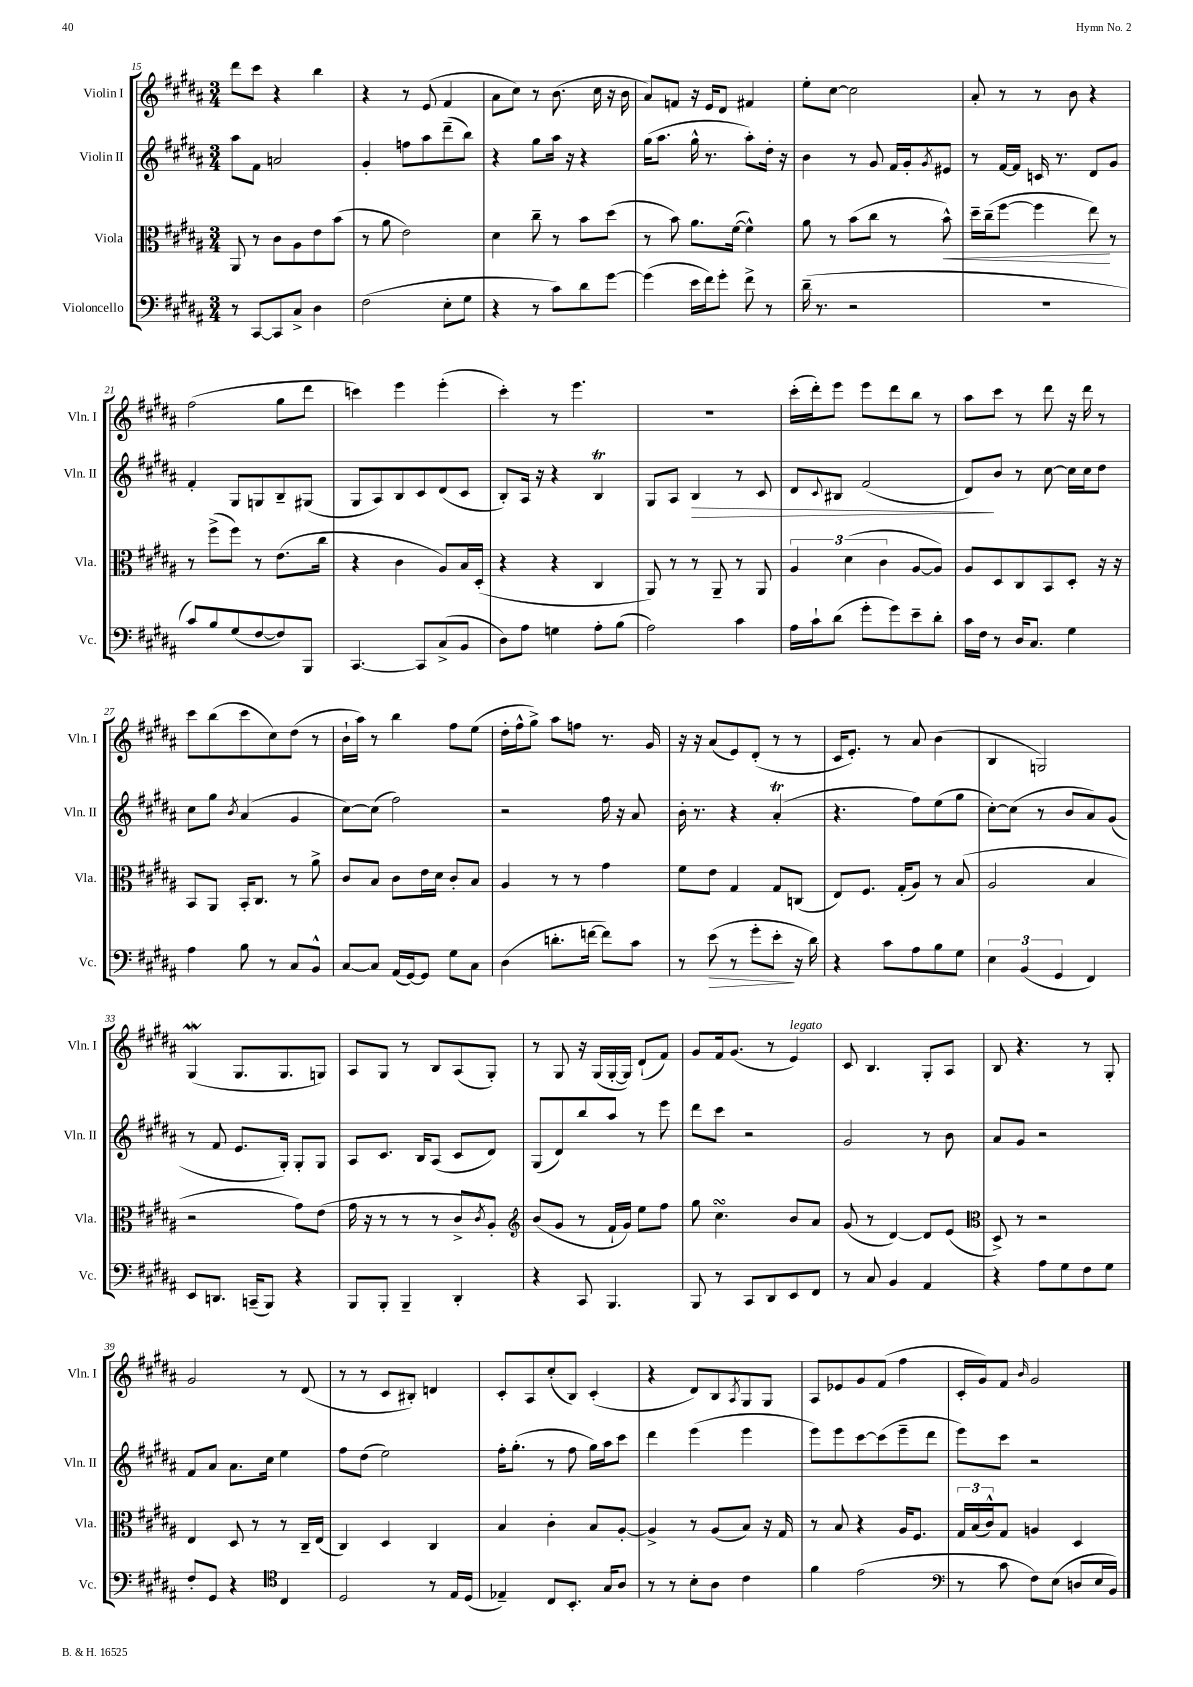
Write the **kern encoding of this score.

**kern	**dynam	**kern	**dynam	**kern	**dynam	**kern
*part4	*part4	*part3	*part3	*part2	*part2	*part1
*staff4	*staff4	*staff3	*staff3	*staff2	*staff2	*staff1
*I"Violoncello	*	*I"Viola	*	*I"Violin II	*	*I"Violin I
*I'Vc.	*	*I'Vla.	*	*I'Vln. II	*	*I'Vln. I
*clefF4	*	*clefC3	*	*clefG2	*	*clefG2
*k[f#c#g#d#a#]	*	*k[f#c#g#d#a#]	*	*k[f#c#g#d#a#]	*	*k[f#c#g#d#a#]
*M3/4	*	*M3/4	*	*M3/4	*	*M3/4
=15	=15	=15	=15	=15	=15	=15
8r	.	8AA#/	.	8aa#\L	.	8ddd#\L
[8CC#/L	.	8r	.	8f#\J	.	8ccc#\J
8CC#/]	.	8c#\L	.	2an/	.	4r
8C#^/J	.	8A#\	.	.	.	.
4D#\	.	8e\	.	.	.	4bb\
.	.	(8b\J	.	.	.	.
=16	=16	=16	=16	=16	=16	=16
(2F#\	.	8r	.	4g#'/	.	4r
.	.	8a#\	.	.	.	.
.	.	2e\)	.	8ffn\L	.	8r
.	.	.	.	8aa#\	.	(8e/
8E'\L	.	.	.	(8ddd#~\	.	4f#/
8G#\J	.	.	.	8bb\J)	.	.
=17	=17	=17	=17	=17	=17	=17
4r	.	4d#\	.	4r	.	8a#\L
.	.	.	.	.	.	8cc#\J)
8r	.	8cc#~\	.	8gg#\L	.	8r
8c#\L)	.	8r	.	16aa#\Jk	.	(8.b\
.	.	.	.	16r	.	.
8d#\	.	8b\L	.	4r	.	.
.	.	.	.	.	.	16cc#\
[8g#\J	.	(8dd#\J	.	.	.	16r
.	.	.	.	.	.	16b\
=18	=18	=18	=18	=18	=18	=18
(4g#\]	.	8r	.	(16gg#\KL	.	8a#/L)
.	.	.	.	8.aa#\J	.	.
.	.	8b\)	.	.	.	8fn/J
16e\LL	.	8.a#\L	.	16gg#^^\	.	16r
16f#\J)	.	.	.	8.r	.	16e/KL
8g#'\J	.	.	.	.	.	8d#/J
.	.	([16f#\Jk	.	.	.	.
8f#^\	.	4f#^^\])	.	8aa#'\L)	.	4f#X/
8r	.	.	.	16dd#'\Jk	.	.
.	.	.	.	16r	.	.
=19	=19	=19	=19	=19	=19	=19
(16d#~\	.	8a#\	.	4b\	.	8ee'\L
8.r	.	.	.	.	.	.
.	.	8r	.	.	.	[8cc#\J
2r	.	(8b\L	.	8r	.	2cc#\]
.	.	8cc#\J	.	8g#/	.	.
.	.	8r	.	16f#/LL	.	.
.	.	.	.	16g#'/J	.	.
.	.	.	.	8qg#/	.	.
!	!	!	!LO:HP:b	!	!	!
.	.	8b^^\)	<	8e#X/J	.	.
=20	=20	=20	=20	=20	=20	=20
2.r	.	16dd#~\LL	.	8r	.	8a#'/
.	.	(16cc#~\J	.	.	.	.
.	.	[8ff#\J	.	[16f#/LL	.	8r
.	.	.	.	16f#/JJ]	.	.
.	.	4ff#\]	.	16cn/	.	8r
.	.	.	.	8.r	.	.
.	.	.	.	.	.	8b\
.	.	8ee\)	.	8d#/L	.	4r
.	.	8r	[	8g#/J	.	.
!!LO:LB:g=z
=21	=21	=21	=21	=21	=21	=21
8c#/L)	.	8r	.	4f#'/	.	(2ff#\
8B/	.	(8ff#^\L	.	.	.	.
(8G#/	.	8ff#\J)	.	8G#/L	.	.
[8F#/	.	8r	.	8Gn/	.	.
8F#/])	.	(8.e\L	.	8B~/	.	8gg#\L
8BBB/J	.	.	.	(8G#X/J	.	8ddd#\J
.	.	16cc#\Jk	.	.	.	.
=22	=22	=22	=22	=22	=22	=22
[4.CC#/	.	4r	.	8G#/L	.	4cccn\)
.	.	.	.	8A#/)	.	.
.	.	4c#\	.	8B/	.	4eee\
8CC#/L]	.	.	.	8c#/	.	.
(8C#^/	.	8A#/L)	.	(8d#/	.	(4eee'\
8BB/J	.	16B/L	.	8c#/J	.	.
.	.	(16D#'/JJ	.	.	.	.
=23	=23	=23	=23	=23	=23	=23
8D#\L)	.	4r	.	8B'/L)	.	4ccc#'\)
8A#\J	.	.	.	16A#/Jk	.	.
.	.	.	.	16r	.	.
4Gn\	.	4r	.	4r	.	8r
.	.	.	.	.	.	4.eee\
8A#'\L	.	4C#/	.	4BT/	.	.
(8B\J	.	.	.	.	.	.
=24	=24	=24	=24	=24	=24	=24
2A#\)	.	8AA#/)	.	8G#/L	.	2.r
.	.	8r	.	8A#/J	.	.
!	!	!	!	!	!LO:HP:b	!
.	.	8r	.	4B/	>	.
.	.	8AA#~/	.	.	.	.
4c#\	.	8r	.	8r	.	.
.	.	8AA#/	.	8c#/	.	.
=25	=25	=25	=25	=25	=25	=25
16A#\LL	.	6A#/	.	8d#/L	.	(16ccc#'\LL
16c#`\J	.	.	.	.	.	16ddd#'\J)
.	.	.	.	8qqc#/	.	.
(8d#\J	.	.	.	8B#X/J	.	8eee\J
.	.	(6d#\	.	.	.	.
8g#'\L	.	.	.	(2f#/	.	8eee\L
.	.	6c#\	.	.	.	.
8g#\)	.	.	.	.	.	8ddd#\
8e~\	.	[8A#/L	.	.	.	8bb\J
8d#'\J	.	8A#/J])	.	.	.	8r
=26	=26	=26	=26	=26	=26	=26
16c#\LL	.	8A#/L	.	8d#/L)	.	8aa#\L
16F#\JJ	.	.	.	.	.	.
8r	.	8D#/	.	8b/J	]	8ccc#\J
16D#/KL	.	8C#/	.	8r	.	8r
8.C#/J	.	.	.	.	.	.
.	.	8BB/	.	[8cc#\	.	8ddd#\
4G#\	.	8D#'/J	.	16cc#\LL]	.	16r
.	.	.	.	16cc#\J	.	16ddd#\
.	.	16r	.	8dd#\J	.	8r
.	.	16r	.	.	.	.
!!LO:LB:g=z
=27	=27	=27	=27	=27	=27	=27
4A#\	.	8BB/L	.	8cc#\L	.	8ccc#\L
.	.	8AA#/J	.	8gg#\J	.	(8bb\
.	.	.	.	8qb/	.	.
8B\	.	16BB'/KL	.	(4a#/	.	8ccc#\
.	.	8.C#/J	.	.	.	.
8r	.	.	.	.	.	8cc#\)
8C#/L	.	8r	.	4g#/	.	(8dd#\J
8BB^^/J	.	8a#^\	.	.	.	8r
=28	=28	=28	=28	=28	=28	=28
[8C#/L	.	8c#/L	.	[8cc#\L)	.	16b`\LL
.	.	.	.	.	.	16aa#\JJ)
8C#/J]	.	8B/J	.	(8cc#\J]	.	8r
(16AA#/LL	.	8c#\L	.	2ff#\)	.	4bb\
[16GG#/J)	.	.	.	.	.	.
8GG#/J]	.	16e\L	.	.	.	.
.	.	16d#\JJ	.	.	.	.
8G#\L	.	8c#'/L	.	.	.	8ff#\L
8C#\J	.	8B/J	.	.	.	(8ee\J
=29	=29	=29	=29	=29	=29	=29
(4D#\	.	4A#/	.	2r	.	16dd#'\LL
.	.	.	.	.	.	16ff#^^\J
.	.	.	.	.	.	8gg#^\J)
8.dn'\L	.	8r	.	.	.	8aa#\L
.	.	8r	.	.	.	8ffn\J
[16fn\Jk	.	.	.	.	.	.
8f\L])	.	4g#\	.	16ff#\	.	8.r
.	.	.	.	16r	.	.
8c#\J	.	.	.	8a#/	.	.
.	.	.	.	.	.	16g#/
=30	=30	=30	=30	=30	=30	=30
8r	.	8f#\L	.	16b'\	.	16r
.	.	.	.	8.r	.	16r
!	!LO:HP:b	!	!	!	!	!
(8e\	>	8e\J	.	.	.	(8a#/L
8r	.	4G#/	.	4r	.	8e/)
8g#'\L	.	.	.	.	.	(8d#'/J
8e'\J	.	8G#/L	.	(4a#t'/	.	8r
16r	]	(8Cn/J	.	.	.	8r
16d#\)	.	.	.	.	.	.
=31	=31	=31	=31	=31	=31	=31
4r	.	8E/L)	.	4.r	.	16c#/KL
.	.	.	.	.	.	8.e'/J)
.	.	8.F#/J	.	.	.	.
8c#\L	.	.	.	.	.	8r
.	.	(16G#'/KL	.	.	.	.
8A#\	.	8A#/J)	.	8ff#\L)	.	8a#/
8B\	.	8r	.	(8ee\	.	(4b\
8G#\J	.	(8B/	.	8gg#\J	.	.
=32	=32	=32	=32	=32	=32	=32
6E\	.	2A#/	.	[8cc#'\L)	.	4B/
.	.	.	.	(8cc#\J]	.	.
(6BB/	.	.	.	.	.	.
.	.	.	.	8r	.	2Gn/)
6GG#/	.	.	.	.	.	.
.	.	.	.	8b/L	.	.
4FF#/)	.	4B/	.	8a#/)	.	.
.	.	.	.	(8g#/J	.	.
!!LO:LB:g=z
=33	=33	=33	=33	=33	=33	=33
8EE/L	.	2r	.	8r	.	(4G#W/
8.DDn/J	.	.	.	8f#/	.	.
.	.	.	.	8.e/L	.	8.G#/L
(16CCn~/KL	.	.	.	.	.	.
8BBB/J)	.	.	.	.	.	.
.	.	.	.	16G#'/Jk)	.	8.G#/
4r	.	8g#\L)	.	8G#'/L	.	.
.	.	(8e\J	.	8G#/J	.	8Gn/J)
=34	=34	=34	=34	=34	=34	=34
8BBB/L	.	16g#\	.	8A#/L	.	8A#/L
.	.	16r	.	.	.	.
8BBB'/J	.	8r	.	8.c#/J	.	8G#/J
4BBB~/	.	8r	.	.	.	8r
.	.	.	.	16B/KL	.	.
.	.	8r	.	(8A#/J	.	8B/L
4DD#'/	.	8c#^/L	.	8c#/L	.	(8A#/
.	.	8qc#/	.	.	.	.
.	.	8A#'/J)	.	8d#/J)	.	8G#'/J)
=35	=35	=35	=35	=35	=35	=35
*	*	*clefG2	*	*	*	*
4r	.	(8b/L	.	(8G#/L	.	8r
.	.	8g#/J	.	8d#/)	.	8G#/
8CC#/	.	8r	.	8bb/	.	16r
.	.	.	.	.	.	(16G#/LL
4.BBB/	.	16f#`/LL	.	8aa#/J	.	[16G#'/
.	.	16g#/JJ)	.	.	.	16G#/JJ])
.	.	8ee\L	.	8r	.	(8d#`/L
.	.	8ff#\J	.	8eee\	.	8f#/J)
=36	=36	=36	=36	=36	=36	=36
8BBB/	.	8gg#\	.	8ddd#\L	.	8g#/L
8r	.	4.cc#sSSS\	.	8ccc#\J	.	16f#/k
.	.	.	.	.	.	(8.g#/J
8CC#/L	.	.	.	2r	.	.
8DD#/	.	.	.	.	.	8r
!	!	!	!	!	!	!LO:TX:a:i:t=legato
8EE/	.	8b/L	.	.	.	4e/)
8FF#/J	.	8a#/J	.	.	.	.
=37	=37	=37	=37	=37	=37	=37
8r	.	(8g#/	.	2g#/	.	8c#/
8C#/	.	8r	.	.	.	4.B/
4BB/	.	[4d#/)	.	.	.	.
4AA#/	.	8d#/L]	.	8r	.	8G#'/L
.	.	(8e/J	.	8b\	.	8A#/J
=38	=38	=38	=38	=38	=38	=38
*	*	*clefC3	*	*	*	*
4r	.	8D#^/)	.	8a#/L	.	8B/
.	.	8r	.	8g#/J	.	4.r
8A#\L	.	2r	.	2r	.	.
8G#\	.	.	.	.	.	.
8F#\	.	.	.	.	.	8r
8G#\J	.	.	.	.	.	8G#'/
!!LO:LB:g=z
=39	=39	=39	=39	=39	=39	=39
8F#'/L	.	4E/	.	8f#/L	.	2g#/
8GG#/J	.	.	.	8a#/J	.	.
4r	.	8D#/	.	8.a#\L	.	.
.	.	8r	.	.	.	.
.	.	.	.	16cc#\Jk	.	.
*clefC4	*	*	*	*	*	*
4C#/	.	8r	.	4ee\	.	8r
.	.	16C#~/LL	.	.	.	(8d#/
.	.	(16E/JJ	.	.	.	.
=40	=40	=40	=40	=40	=40	=40
2D#/	.	4C#/)	.	8ff#\L	.	8r
.	.	.	.	(8dd#\J	.	8r
.	.	4D#/	.	2ee\)	.	8c#/L
.	.	.	.	.	.	8B#X'/J)
8r	.	4C#/	.	.	.	4dn/
16E/LL	.	.	.	.	.	.
(16D#/JJ	.	.	.	.	.	.
=41	=41	=41	=41	=41	=41	=41
4E-X~/)	.	4B/	.	16ff#'\KL	.	8c#'/L
.	.	.	.	(8.gg#'\J	.	.
.	.	.	.	.	.	8A#/
8C#/L	.	4c#'\	.	8r	.	(8cc#'/
8.BB'/J	.	.	.	8ff#\	.	8B/J)
.	.	8B/L	.	16gg#\LL)	.	(4c#'/
16G#/KL	.	.	.	16aa#\J	.	.
8A#/J	.	[8A#'/J	.	8ccc#\J	.	.
=42	=42	=42	=42	=42	=42	=42
8r	.	4A#^/]	.	4ddd#\	.	4r
8r	.	.	.	.	.	.
8B'\L	.	8r	.	(4eee\	.	8d#/L)
8A#\J	.	(8A#/L	.	.	.	8B/
.	.	.	.	.	.	8qA#/
4c#\	.	8B/J)	.	4eee\	.	8G#/
.	.	16r	.	.	.	8G#/J
.	.	16G#/	.	.	.	.
=43	=43	=43	=43	=43	=43	=43
4f#\	.	8r	.	8eee\L)	.	8A#/L
.	.	8B/	.	8eee\	.	8e-X/
(2e\	.	4r	.	[8ccc#\	.	8g#/
.	.	.	.	(8ccc#\]	.	(8f#/J
.	.	16A#/KL	.	8eee~\	.	4ff#\
.	.	8.F#/J	.	.	.	.
.	.	.	.	8ddd#\J	.	.
=44	=44	=44	=44	=44	=44	=44
*clefF4	*	*	*	*	*	*
8r	.	24G#/LL	.	8eee\L)	.	16c#'/LL
.	.	(24B/	.	.	.	.
.	.	.	.	.	.	16g#/J)
.	.	24c#^^/J)	.	.	.	.
8c#\	.	8G#/J	.	8ccc#\J	.	8f#/J
.	.	.	.	.	.	16qqb/
8F#\L)	.	4An/	.	2r	.	2g#/
(8E\J	.	.	.	.	.	.
8Dn/L	.	4D#/	.	.	.	.
16E/L	.	.	.	.	.	.
16BB/JJ)	.	.	.	.	.	.
==	==	==	==	==	==	==
*-	*-	*-	*-	*-	*-	*-
